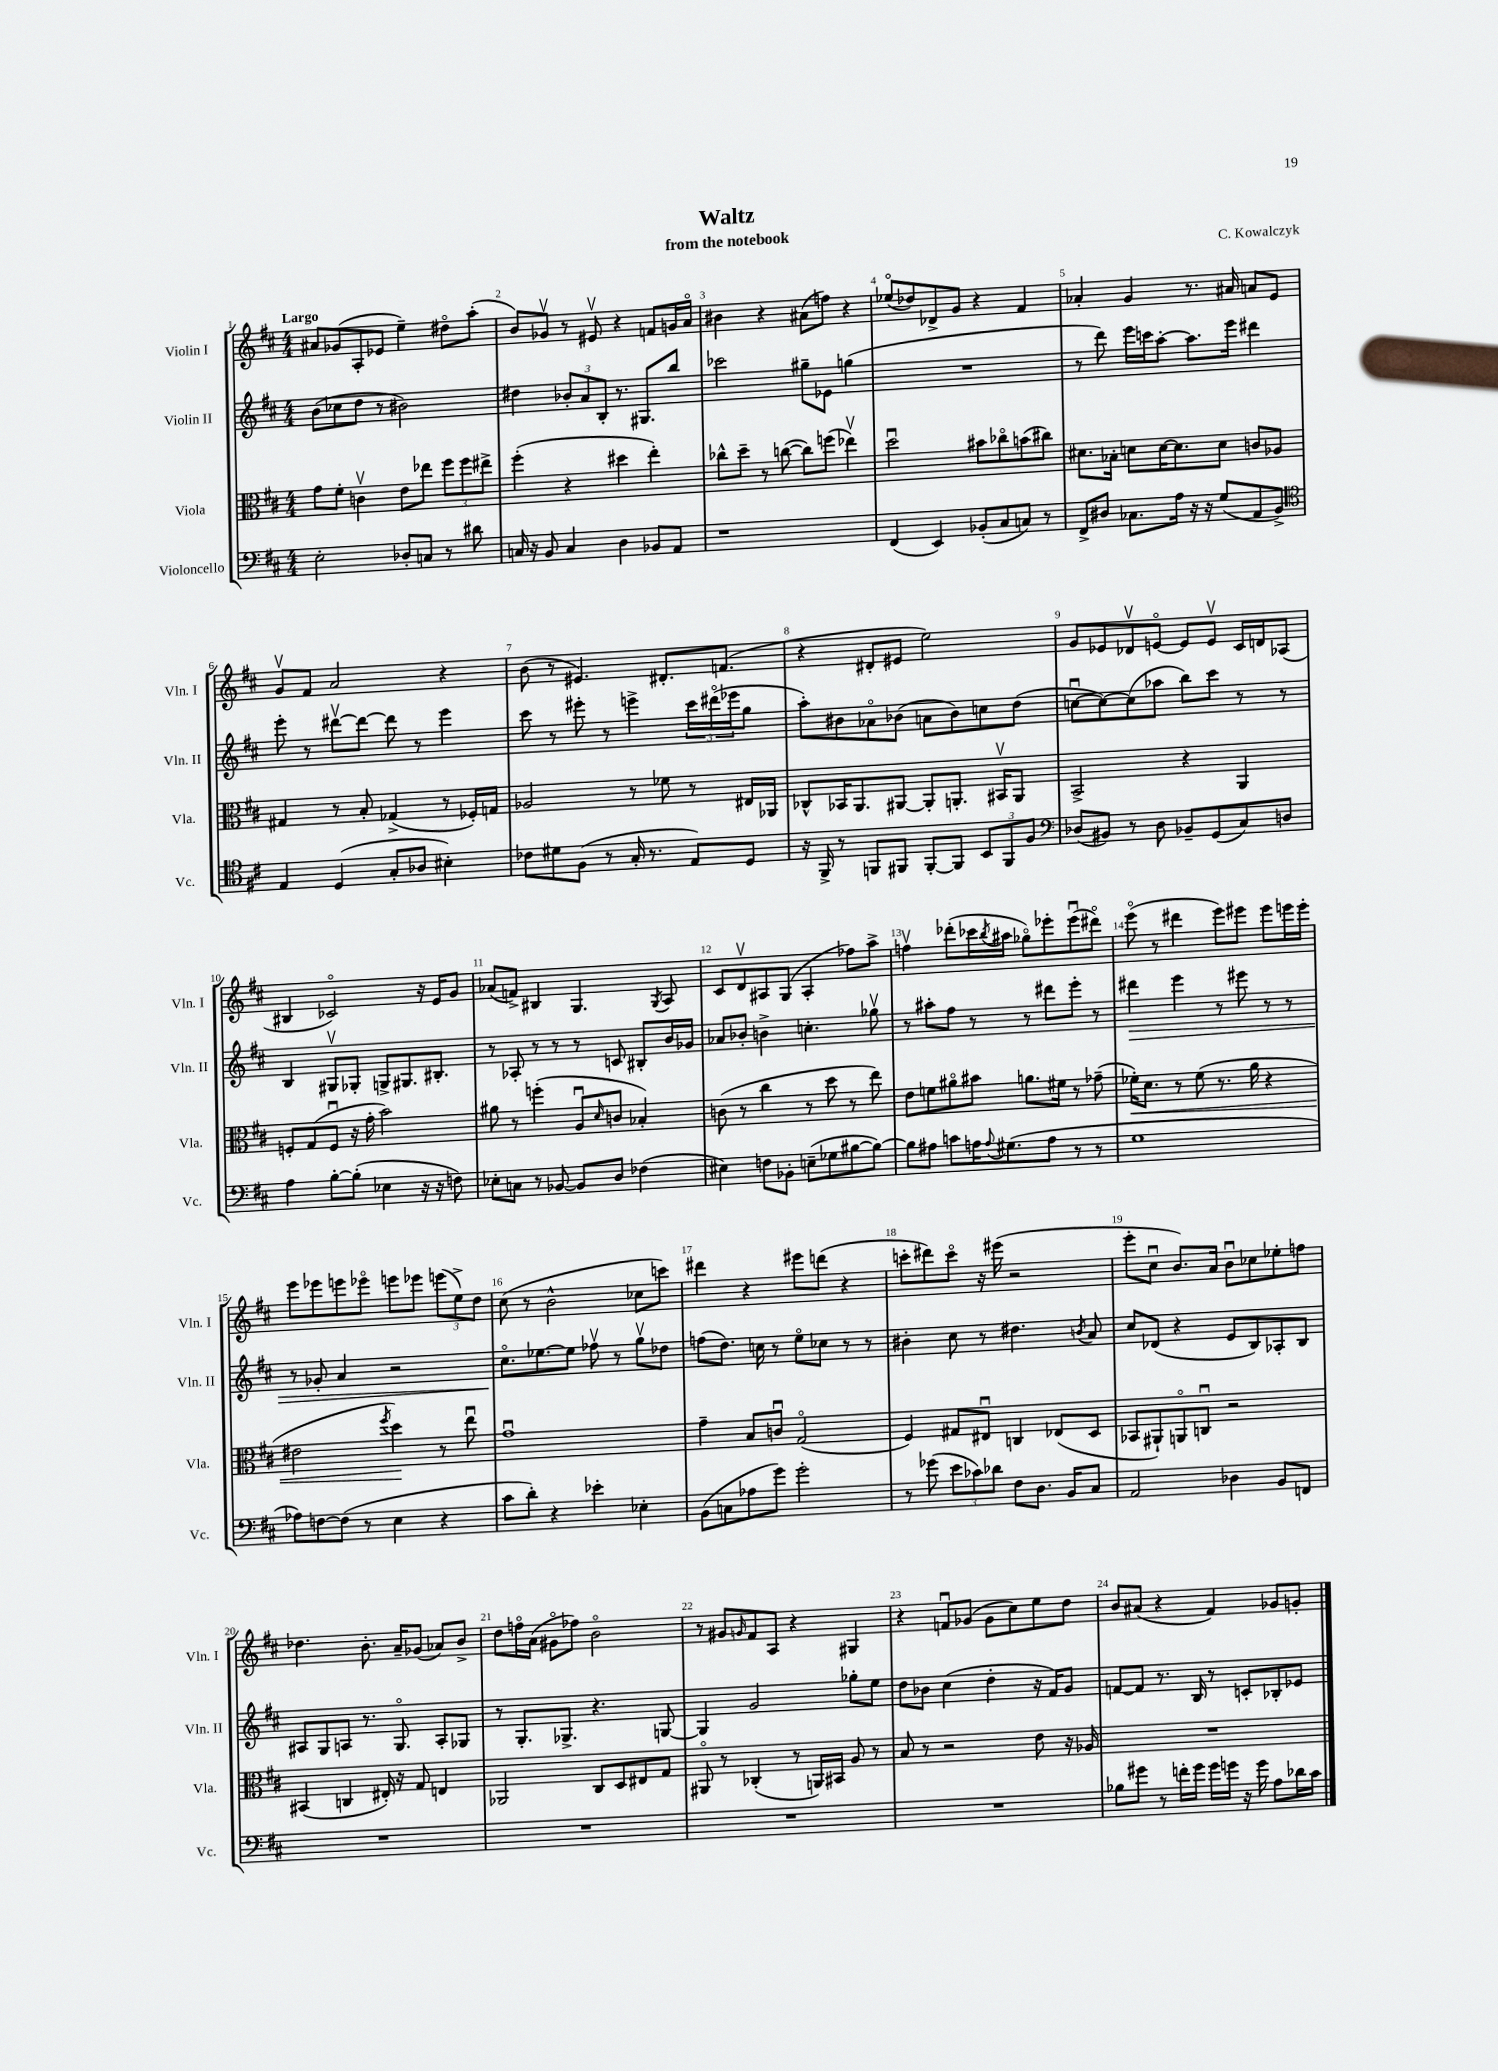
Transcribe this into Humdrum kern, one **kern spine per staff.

**kern	**kern	**dynam	**kern	**dynam	**kern
*part4	*part3	*part3	*part2	*part2	*part1
*staff4	*staff3	*staff3	*staff2	*staff2	*staff1
*I"Violoncello	*I"Viola	*	*I"Violin II	*	*I"Violin I
*I'Vc.	*I'Vla.	*	*I'Vln. II	*	*I'Vln. I
*clefF4	*clefC3	*	*clefG2	*	*clefG2
*k[f#c#]	*k[f#c#]	*	*k[f#c#]	*	*k[f#c#]
*M4/4	*M4/4	*	*M4/4	*	*M4/4
=1	=1	=1	=1	=1	=1
!	!	!	!	!	!LO:TX:a:B:t=Largo
2E'\	8g\L	.	(8b\L	.	8a#X/L
.	8f#'\J	.	8cc-X\	.	(8g-X/
.	4cnv\	.	8dd\J	.	8A'/
.	.	.	8r	.	8e-X/J
8D-X'/L	8e\L	.	2b#X\)	.	4ee~\)
8Cn/J	8ee-X\J	.	.	.	.
8r	12ff#\L	.	.	.	8dd#X\L
.	12ff#\	.	.	.	.
8d#X\	.	.	.	.	(8aa'\J
.	12ee#X^\J	.	.	.	.
=2	=2	=2	=2	=2	=2
16Cn/	(4ff#'\	.	4dd#X\	.	8b/L)
16r	.	.	.	.	.
8BB/	.	.	.	.	8g-Xv/J
4C/	4r	.	12b-X'/L	.	8r
.	.	.	12a/	.	.
.	.	.	.	.	8e#Xv/
.	.	.	12B'/J	.	.
4D\	4dd#X\	.	8.r	.	4r
.	.	.	8.G#X/L	.	.
8BB-X/L	4ee'\)	.	.	.	8fn/L
8AA/J	.	.	8bb/J	.	16gn/L
.	.	.	.	.	16a/JJ
=3	=3	=3	=3	=3	=3
1r	8cc-X^^\L	.	2ccc-X\	.	4b#X\
.	8dd~\J	.	.	.	.
.	8r	.	.	.	4r
.	([8ccn\	.	.	.	.
.	8cc\L])	.	8gg#X~\L	.	(8a#X\L
.	(8ffn\J	.	8e-X\J	.	8ffn\J)
.	4ee-Xv\)	.	(4ggn\	.	4r
=4	=4	=4	=4	=4	=4
(4FF#/	2ddu\	.	1r	.	(8ee-X/L
.	.	.	.	.	8dd-X/)
4EE/)	.	.	.	.	8d-X^/
.	.	.	.	.	8g/J
(8BB-X'/L	8b#X\L	.	.	.	4r
8C#/	8cc-X\	.	.	.	.
8Cn/J)	(8bn\	.	.	.	4f#/
8r	8cc#X\J)	.	.	.	.
=5	=5	=5	=5	=5	=5
8FF#^/L	8.d#X\L	.	8r	.	4a-X'/
8D#X/J	.	.	8ddd\)	.	.
.	16B-X'\Jk	.	.	.	.
8.C-X\L	8dn\L	.	16eee\LL	.	4g/
.	.	.	16cccn\J	.	.
.	[16d\K	.	[8aa'\J	.	.
16A\Jk	8.d\]	.	.	.	.
16r	.	.	8.aa\L]	.	8.r
16r	.	.	.	.	.
(8G/L	8d\J	.	.	.	.
.	.	.	16eee\Jk	.	16a#X/
8AA/	8cn/L	.	4ddd#X\	.	8an/L
8BB^/J)	8A-X/J	.	.	.	8e/J
!!LO:LB:g=z
=6	=6	=6	=6	=6	=6
*clefC4	*	*	*	*	*
4E/	4G#X/	.	8eee'\	.	8gv/L
.	.	.	8r	.	8f#/J
(4D/	8r	.	[8ddd#Xv\L	.	2a/
.	8B'/	.	8ddd#\J_	.	.
8G'/L	(4G-X^/	.	8ddd#\]	.	.
8A-X/J	.	.	8r	.	.
4B#X'\)	8r	.	4eee\	.	4r
.	16F-X'/LL)	.	.	.	.
.	16Gn/JJ	.	.	.	.
=7	=7	=7	=7	=7	=7
8c-X\L	2A-X/	.	8ccc#\	.	(8b\
8d#X\	.	.	8r	.	8r
(8F#\J	.	.	8eee#X'\	.	4.e#X/)
8r	.	.	8r	.	.
16G'/	8r	.	4eeen^\	.	.
8.r	.	.	.	.	.
.	8f-X\	.	.	.	8.d#X'/L
8E/L)	8r	.	24ccc#\LL	.	.
.	.	.	(24ddd#X\	.	.
.	.	.	.	.	(8.fn/J
.	.	.	24eee-X\J	.	.
8D/J	16E#X/LL	.	8gg\J	.	.
.	16AA-X/JJ	.	.	.	.
=8	=8	=8	=8	=8	=8
16r	8C-X^^/L	.	8aa'\L)	.	4r
16FF#^/	.	.	.	.	.
8r	16BB-X/K	.	8b#X\	.	.
.	8.AA/	.	.	.	.
8FFn/L	.	.	8a-X\	.	8d#X'/L
8FF#X/J	[8AA#X/J	.	(8b-X\J	.	8e#X/J
[8FF#'/L	8AA#'/L]	.	8an\L	.	2ee\)
8FF#/J]	8.AAn'/J	.	8b-\)	.	.
12BB/L	.	.	8ccn\	.	.
.	16BB#Xv/KL	.	.	.	.
12FF#/	.	.	.	.	.
.	8AA/J	.	(8dd\J	.	.
12F#/J	.	.	.	.	.
=9	=9	=9	=9	=9	=9
*clefF4	*	*	*	*	*
(8D-X/L	2BB^/	.	[8ccnu\L	.	8g/L
8BB#X/J)	.	.	8cc\_)	.	8e-X/
8r	.	.	(8cc\]	.	8d-Xv/
8D-\	.	.	8aa-X\J	.	[8en/J
8BB-X~/L	4r	.	8bb\L)	.	8e/L]
(8GG/	.	.	8ccc#\J	.	8ev/J
8C#/)	4AA/	.	8r	.	16c#/LL
.	.	.	.	.	16dn/J
8Dn/J	.	.	8r	.	(8A-X/J
!!LO:LB:g=z
=10	=10	=10	=10	=10	=10
4A\	8Fn'/L	.	4B/	.	4B#X/
.	(8G/	.	.	.	.
[8B'\L	8Fu/J	.	8G#Xv/L	.	2c-X/)
(8B'\J]	16r	.	8G-X'/J	.	.
.	16g'\	.	.	.	.
4E-X\	2b\)	.	8Gn^/L	.	.
.	.	.	8.G#X/	.	.
16r	.	.	.	.	16r
16r	.	.	8.B#X'/J	.	16e/KL
8Fn\)	.	.	.	.	8g/J
=11	=11	=11	=11	=11	=11
8E-X'\L	8a#X\	.	8r	.	(8a-X/L
8Cn\J	8r	.	8A-X'/	.	8fn^/J)
8r	(4ffn'\	.	8r	.	4B#X/
[8BB-X/	.	.	8r	.	.
8BB-/L]	8Au/L	.	8r	.	4.G/
.	16qqd/	.	.	.	.
8D/J	8cn/J	.	8cn/	.	.
(4F-X\	4B-X'/)	.	8B#X'/L	.	.
.	.	.	.	.	8qG/
.	.	.	16b/L	.	8A/
.	.	.	16g-X/JJ	.	.
=12	=12	=12	=12	=12	=12
4E#X\)	(8cn\	.	8a-X/L	.	8c#/L
.	8r	.	8b-X'/J	.	8dv/
8Fn\L	4cc#\	.	4bn^\	.	8A#X/
8BB-X'\J	.	.	.	.	(8G/J
(8En~\L	8r	.	4.ccn'\	.	4A#'/
8G-X\	8dd\	.	.	.	.
[8B#X\	8r	.	.	.	8ff-X\L)
8B#\J_)	8ee\)	.	8gg-Xv\	.	8aa^\J
=13	=13	=13	=13	=13	=13
8B#\L]	8e\L	.	8r	.	4ffnv\
8A#X\J	8fn\	.	8aa#X'\L	.	.
8cn\L	8a#X\	.	8ff#\J	.	(8ddd-X'\L
16An\K	8b#X\J	.	8r	.	16ccc-X\L
8qqA/	.	.	.	.	8qbb/
(8.G#X\	.	.	.	.	16aa#X\JJ
.	8.an\L	.	8r	.	8gg-X\L)
8A\J	.	.	8ddd#X\L	.	8eee-X'\
.	16f#X\Jk	.	.	.	.
8r	8r	.	8eee'\J	.	(8eee-u\
8r	(8g-X~\	.	8r	.	8ddd#X\J)
=14	=14	=14	=14	=14	=14
!	!	!LO:HP:b	!	!LO:HP:b	!
1G	16f-X'\KL)	<	4ddd#X\	>	(8eee\
.	8.d\J	.	.	.	.
.	.	.	.	.	8r
.	8r	.	4eee\	.	4ddd#X\
.	(8f-\	.	.	.	.
.	8.r	.	8r	.	8eee\L)
.	.	.	8eee#X\	.	8eee#X\J
.	16a\	.	.	.	.
.	4r	.	8r	.	8eee#\L
.	.	.	8r	.	16eeen\L
.	.	.	.	.	16eee'\JJ
!!LO:LB:g=z
=15	=15	=15	=15	=15	=15
8A-X\L)	2e#X\	.	8r	.	8eee\L
[8Fn\	.	.	8g-X'/	.	8eee-X\
(8F\J]	.	.	4a/	.	8eeen\
8r	.	.	.	.	8eee-X\J
.	8qff#/	.	.	.	.
4E\	4dd\)	.	2r	.	8eeen\L
.	.	.	.	.	8eee-X\J
4r	8r	[	.	.	(12eeen\L
.	.	.	.	.	12ee^\)
.	8eeu\	.	.	.	.
.	.	.	.	.	12dd\J
=16	=16	=16	=16	=16	=16
8c#\L	1gu	.	8.cc#\L	.	(8cc#\
8d'\J)	.	.	.	.	8r
.	.	.	[8.ee-X\	]	.
4r	.	.	.	.	2b^^\
.	.	.	8ee-\J]	.	.
4e-X'\	.	.	8ff-Xv\	.	.
.	.	.	8r	.	.
4E-X'\	.	.	8ggv\L	.	8cc-X\L
.	.	.	8dd-X\J	.	8cccn\J)
=17	=17	=17	=17	=17	=17
(8BB\L	4g~\	.	(8ffn\L	.	4ddd#X\
8Cn\	.	.	8.dd\J)	.	.
8A-X\	8B/L	.	.	.	4r
.	.	.	16ccn\	.	.
8g\J)	8cnu/J	.	8r	.	.
2g'\	(2G/	.	8ee\L	.	8eee#X\L
.	.	.	8cc-X\J	.	(8dddn\J
.	.	.	8r	.	4r
.	.	.	8r	.	.
=18	=18	=18	=18	=18	=18
8r	4F#/)	.	4b#X'\	.	8cccn'\L
(8g-X\	.	.	.	.	8ddd#X\)
12e\L	8G#X/L	.	8cc#\	.	8ccc\J
12c-X\)	.	.	.	.	.
.	8E#Xu/J	.	8r	.	16r
12d-X\J	.	.	.	.	.
.	.	.	.	.	(16eee#X\
8F#\L	4Cn/	.	4.dd#X\	.	2r
8.D\J	.	.	.	.	.
.	(8E-X/L	.	.	.	.
16BB/KL	.	.	.	.	.
.	.	.	8qbn/	.	.
8C#/J	8D/J	.	8a/	.	.
=19	=19	=19	=19	=19	=19
2AA/	8BB-X/L	.	8cc#/L	.	8eee'\L
.	8AA#X`/)	.	(8d-X/J	.	8cc#u\J
.	8AAn/	.	4r	.	8.b/L)
.	8Cnu/J	.	.	.	.
.	.	.	.	.	16a/Jk
4D-X\	2r	.	8e/L	.	8bu\L
.	.	.	8B/)	.	8cc-X\
8BB/L	.	.	8A-X'/	.	8ee-X'\
8FFn/J	.	.	8B/J	.	8ffn\J
!!LO:LB:g=z
=20	=20	=20	=20	=20	=20
1r	(4BB#X/	.	8A#X/L	.	4.dd-X\
.	.	.	8G/	.	.
.	4Cn/	.	8An/J	.	.
.	.	.	8.r	.	8.b'\
.	16E#X'/)	.	.	.	.
.	16r	.	8.G/	.	16a~/KL
.	8G/	.	.	.	(8g-X/J
.	4En/	.	8A'/L	.	8a-X/L)
.	.	.	8G-X/J	.	8b^/J
=21	=21	=21	=21	=21	=21
1r	2AA-X/	.	8r	.	8dd\L
.	.	.	8.G'/L	.	16ffn\L
.	.	.	.	.	(16a\JJ
.	.	.	.	.	8g#X\L
.	.	.	8.G-X^/J	.	.
.	.	.	.	.	8ff-X\J)
.	8C#/L	.	4.r	.	2b\
.	8D/	.	.	.	.
.	8E#X/	.	.	.	.
.	8G/J	.	[8Gn/	.	.
=22	=22	=22	=22	=22	=22
1r	8AA#X/	.	4G/]	.	8r
.	8r	.	.	.	8g#X/L
.	.	.	.	.	16qqgn/
.	(4C-X'/	.	2g/	.	8f#/
.	.	.	.	.	8A/J
.	8r	.	.	.	4r
.	16AAn/LL)	.	.	.	.
.	16BB#X/JJ	.	.	.	.
.	8A/	.	8gg-X'\L	.	4G#X/
.	8r	.	8ee\J	.	.
=23	=23	=23	=23	=23	=23
1r	8B/	.	8dd\L	.	4r
.	8r	.	8b-X\J	.	.
.	2r	.	(4cc#\	.	8fnu/L
.	.	.	.	.	(8g-X/J
.	.	.	4dd'\	.	8g-\L
.	.	.	.	.	8cc#\)
.	8e\	.	16r	.	8ee\
.	.	.	16f#/KL)	.	.
.	16r	.	8g/J	.	8dd\J
.	16A-X/	.	.	.	.
=24	=24	=24	=24	=24	=24
8B-X\L	1r	.	[8fn/L	.	8b/L
8g#X\J	.	.	8f/J]	.	(8a#X/J
8r	.	.	8.r	.	4r
16fn'\LL	.	.	.	.	.
16g#\JJ	.	.	16B/	.	.
16g#\LL	.	.	8r	.	4f#/)
16gn\JJ	.	.	.	.	.
16r	.	.	8cn'/L	.	.
16g\	.	.	.	.	.
8A\L	.	.	8B-X'/	.	8g-X/L
16d-X\L	.	.	8e-X/J	.	8gn'/J
16c#\JJ	.	.	.	.	.
==	==	==	==	==	==
*-	*-	*-	*-	*-	*-
